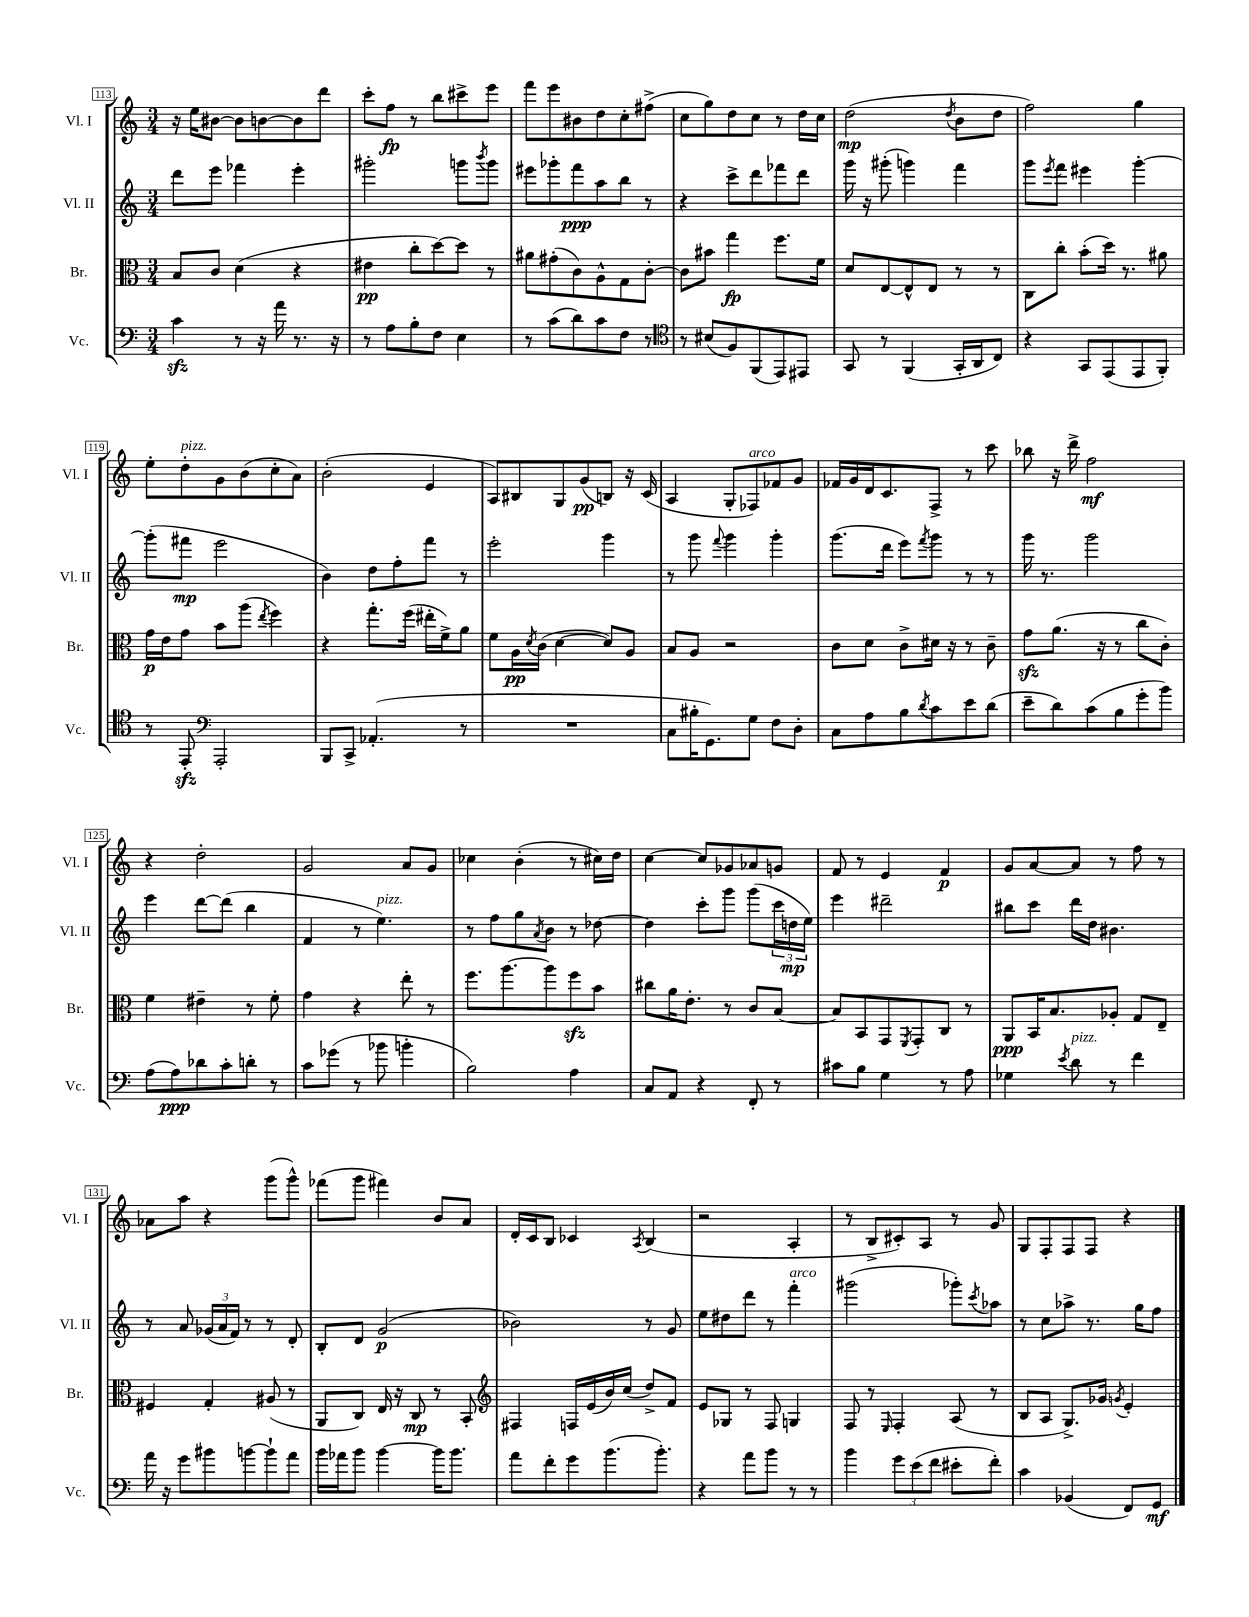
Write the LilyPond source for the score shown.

<<
\new StaffGroup <<
\new Staff = "s0" \with { instrumentName = "Vl. I" shortInstrumentName = "Vl. I" } {
    \clef treble \key c \major \numericTimeSignature \time 3/4
    r16 e''16 bis'8~ bis'8 b'8~ b'8 d'''8 |
    c'''8-. f''8\fp r8 b''8 cis'''8-> e'''8 |
    f'''8 e'''8 bis'8 d''8 c''8-. fis''8->( |
    c''8 g''8) d''8 c''8 r8 d''16 c''16 |
    d''2\mp( \acciaccatura { d''8 } b'8 d''8 |
    f''2) g''4 |
    e''8-. d''8-.^\markup { \italic "pizz." } g'8 b'8( c''8-. a'8) |
    b'2-.( e'4 |
    a8) bis8 g8 g'8\pp( b8) r16 c'16( |
    a4 g8-. fes8^\markup { \italic "arco" }) fes'8 g'8 |
    fes'16 g'16 d'16 c'8. f8-> r8 c'''8 |
    bes''8 r16 d'''16-> f''2\mf |
    r4 d''2-. |
    g'2 a'8 g'8 |
    ces''4 b'4-.( r8 cis''16) d''16 |
    c''4~ c''8 ges'8 aes'8 g'8 |
    f'8 r8 e'4 f'4\p |
    g'8 a'8~ a'8 r8 f''8 r8 |
    aes'8 a''8 r4 g'''8( g'''8-^) |
    fes'''8( g'''8 fis'''4) b'8 a'8 |
    d'16-. c'16 b8 ces'4 \acciaccatura { a8 } b4( |
    r2 a4-. |
    r8 b8-> cis'8-.) a8 r8 g'8 |
    g8 f8-. f8 f8 r4 \bar "|." |
}
\new Staff = "s1" \with { instrumentName = "Vl. II" shortInstrumentName = "Vl. II" } {
    \clef treble \key c \major \numericTimeSignature \time 3/4
    d'''8 e'''8 fes'''4 e'''4-. |
    gis'''2-. g'''8 \acciaccatura { b'''8 } g'''8 |
    eis'''8 ges'''8-. f'''8\ppp a''8 b''8 r8 |
    r4 c'''8-> d'''8 fes'''8 d'''8 |
    g'''16 r16 gis'''8-.( g'''4) f'''4 |
    g'''8 \acciaccatura { e'''8 } f'''8 eis'''4 g'''4~-. |
    g'''8-.( fis'''8\mp e'''2 |
    b'4) d''8 f''8-. f'''8 r8 |
    e'''2-. g'''4 |
    r8 g'''8 \appoggiatura { f'''8 } g'''4 g'''4-. |
    g'''8.( d'''16 e'''8) \acciaccatura { f'''8 } g'''8 r8 r8 |
    g'''16 r8. g'''2 |
    e'''4 d'''8~ d'''8( b''4 |
    f'4 r8 e''4.^\markup { \italic "pizz." }) |
    r8 f''8 g''8 \acciaccatura { a'8 } b'8 r8 des''8~ |
    des''4 c'''8-. g'''8 g'''8( \tuplet 3/2 { c'''16 d''16\mp e''16) } |
    e'''4 dis'''2-- |
    bis''8 c'''8 d'''16 d''16 bis'4. |
    r8 a'8 \tuplet 3/2 { ges'16( a'16 f'16) } r8 r8 d'8-. |
    b8-. d'8 g'2\p( |
    bes'2) r8 g'8 |
    e''8 dis''8 d'''8 r8 f'''4-.^\markup { \italic "arco" } |
    gis'''2( ges'''8-.) \acciaccatura { c'''8 } aes''8 |
    r8 c''8 aes''8-> r8. g''16 f''8 \bar "|." |
}
\new Staff = "s2" \with { instrumentName = "Br." shortInstrumentName = "Br." } {
    \clef alto \key c \major \numericTimeSignature \time 3/4
    b8 c'8 d'4( r4 |
    eis'4\pp c''8-. d''8~) d''8 r8 |
    ais'8 gis'8-.( c'8) a8-^ g8 c'8~-. |
    c'8 bis'8 g''4\fp f''8. f'16 |
    d'8 e8~ e8-^ e8 r8 r8 |
    c8 c''8-. b'8-.( d''16) r8. ais'8 |
    g'16\p e'16 g'8 b'8 a''8( \acciaccatura { e''8 } f''4) |
    r4 g''8.-. f''16( eis''16-. f'16->) a'8 |
    f'8 a16\pp \acciaccatura { d'8 } c'16( d'4~ d'8) a8 |
    b8 a8 r2 |
    c'8 d'8 c'8-> dis'16 r16 r8 c'8-- |
    g'8\sfz a'8.( r16 r8 c''8 c'8-.) |
    f'4 eis'4-- r8 f'8-. |
    g'4 r4 e''8-. r8 |
    f''8. a''8.~ a''8 f''8\sfz b'8 |
    cis''8 a'16 e'8.-. r8 c'8 b8~ |
    b8 b,8 g,8 \acciaccatura { f,8 } g,8-. c8 r8 |
    a,8\ppp b,16 b8. aes8-. g8 e8-- |
    fis4 g4-. ais8( r8 |
    a,8 c8) e16 r16 c8\mp r8 b,8-. |
    \clef treble fis4 f16 e'16( b'16) c''16( d''8->) f'8 |
    e'8 ges8 r8 f8 g4 |
    f8 r8 \grace { e16 } f4-. a8( r8 |
    b8 a8 g8.->) ges'16 \acciaccatura { g'8 } e'4-. \bar "|." |
}
\new Staff = "s3" \with { instrumentName = "Vc." shortInstrumentName = "Vc." } {
    \clef bass \key c \major \numericTimeSignature \time 3/4
    c'4\sfz r8 r16 a'16 r8. r16 |
    r8 a8 b8-. f8 e4 |
    r8 c'8( d'8) c'8 f8 r8 |
    \clef tenor r8 bis8( f8) f,8( e,8) eis,8 |
    g,8 r8 f,4( g,16-. a,16 c8) |
    r4 g,8 e,8( e,8 f,8-.) |
    r8 e,8-.\sfz \clef bass a,,2-. |
    b,,8 c,8-> aes,4.-.( r8 |
    R2. |
    c8 bis16-. g,8.) g8 f8 d8-. |
    c8 a8 b8 \acciaccatura { d'8 } c'8 e'8 d'8( |
    e'8-- d'8) c'8( b8 g'8-. b'8) |
    a8( a8\ppp) des'8 c'8-. d'8-. r8 |
    c'8 ges'8( r8 bes'8 b'4-. |
    b2) a4 |
    c8 a,8 r4 f,8-. r8 |
    cis'8 b8 g4 r8 a8 |
    ges4 \acciaccatura { e'8 } d'8^\markup { \italic "pizz." } r8 f'4 |
    a'16 r16 g'8 bis'8 b'8~ b'8-! a'8 |
    b'16 aes'16 b'8 b'4~ b'16 b'8. |
    a'8 f'8-. g'8 b'8.( b'8.-.) |
    r4 a'8 b'8 r8 r8 |
    b'4 \tuplet 3/2 { g'8 e'8( f'8 } eis'8-. f'8-.) |
    c'4 bes,4( f,8) g,8\mf \bar "|." |
}
>>
>>
\layout { \context { \Score currentBarNumber = #113 \override BarNumber.stencil = #(make-stencil-boxer 0.1 0.3 ly:text-interface::print) } }
